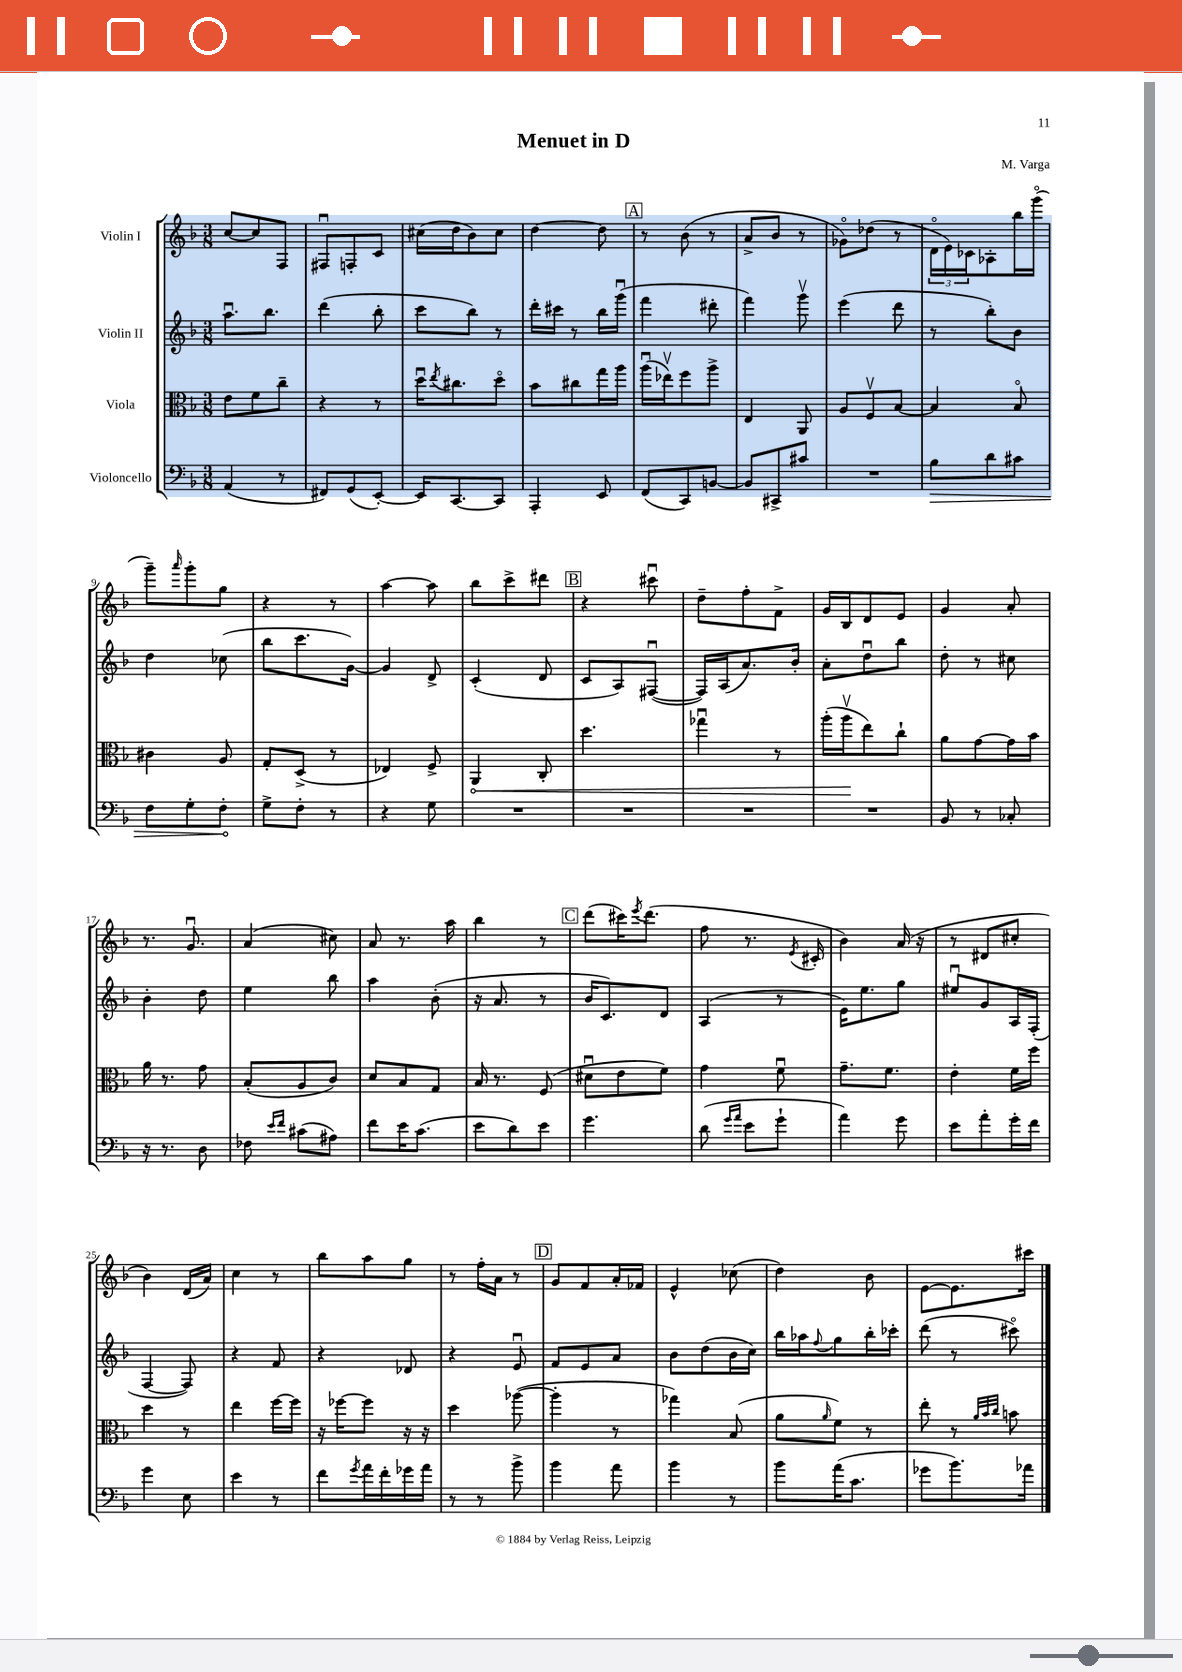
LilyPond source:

\header { title = "Menuet in D" composer = "M. Varga" }
<<
\new StaffGroup <<
\new Staff = "s0" \with { instrumentName = "Violin I" } {
    \clef treble \key f \major \numericTimeSignature \time 3/8
    c''8~ c''8 f8 |
    fis8\downbow f8-. c'8 |
    cis''16( d''16 bes'8) cis''8 |
    d''4~ d''8 |
    \mark \markup { \box "A" } r8 bes'8( r8 |
    a'8-> bes'8 r8 |
    ges'8\flageolet) des''8( r8 |
    \tuplet 3/2 { d'16\flageolet e'16) ces'16 } aes8-. bes''16 g'''16\flageolet( |
    g'''8--) \grace { a'''16 } g'''8-. g''8 |
    r4 r8 |
    a''4~ a''8 |
    bes''8 c'''8-> dis'''8 |
    \mark \markup { \box "B" } r4 cis'''8\downbow |
    d''8-- f''8-. f'8-> |
    g'16 bes16 d'8 e'8 |
    g'4 a'8-. |
    r8. g'8.\downbow |
    a'4( cis''8) |
    a'8 r8. a''16 |
    bes''4 r8 |
    \mark \markup { \box "C" } d'''8( cis'''16) \acciaccatura { e'''8 } d'''8.( |
    f''8 r8. \acciaccatura { e'8 } cis'16-. |
    bes'4) a'16( r16 |
    r8 dis'8 cis''8-. |
    bes'4) d'16( a'16) |
    c''4 r8 |
    bes''8 a''8 g''8 |
    r8 f''16-. a'16 r8 |
    \mark \markup { \box "D" } g'8 f'8 a'16-. fes'16 |
    e'4-^ ces''8( |
    d''4) bes'8 |
    e'8~ e'8. cis'''16 \bar "|." |
}
\new Staff = "s1" \with { instrumentName = "Violin II" } {
    \clef treble \key f \major \numericTimeSignature \time 3/8
    a''8.\downbow bes''8. |
    d'''4( bes''8-. |
    c'''8 bes''8) r8 |
    d'''16-. cis'''16 r8 bes''16 g'''16\downbow( |
    \mark \markup { \box "A" } f'''4 dis'''8-. |
    f'''4) g'''8\upbow |
    e'''4( d'''8 |
    r8 bes''8-.) bes'8 |
    d''4 ces''8( |
    bes''8 c'''8. g'16~) |
    g'4 d'8-> |
    c'4-.( d'8 |
    \mark \markup { \box "B" } c'8 a8) fis8~\downbow( |
    fis16) a16( a'8.) bes'16-. |
    a'8-. d''8\downbow bes''8 |
    d''8-. r8 cis''8 |
    bes'4-. d''8 |
    e''4 bes''8 |
    a''4 bes'8-.( |
    r16 a'8. r8 |
    \mark \markup { \box "C" } bes'16 c'8.) d'8 |
    a4( r8 |
    e'16) e''8. g''8 |
    eis''8\downbow g'8 a16 f16-.( |
    f4~ f8) |
    r4 f'8 |
    r4 des'8 |
    r4 e'8\downbow |
    \mark \markup { \box "D" } f'8 e'8 a'8 |
    bes'8 d''8( bes'16 c''16) |
    bes''16 aes''16 \appoggiatura { f''8 } g''8 bes''16-. ces'''16-. |
    d'''8( r8 cis'''8\flageolet) \bar "|." |
}
\new Staff = "s2" \with { instrumentName = "Viola" } {
    \clef alto \key f \major \numericTimeSignature \time 3/8
    e'8 f'8 c''8-- |
    r4 r8 |
    d''16\downbow \acciaccatura { e''8 } cis''8. d''8\flageolet |
    bes'8 cis''8 g''16 a''16 |
    \mark \markup { \box "A" } a''16\downbow( ees''16\upbow) f''8 a''8-> |
    e4 a,8 |
    a8 f8\upbow bes8~ |
    bes4 bes8\flageolet |
    cis'4 a8 |
    g8-. d8->( r8 |
    ees4) f8-> |
    \once \override Hairpin.circled-tip = ##t a,4\< c8-. |
    \mark \markup { \box "B" } d''4. |
    ges''4\downbow r8 |
    a''16-.( a''16\upbow\! e''8) c''8-! |
    a'8 g'8~ g'16 bes'16 |
    a'16 r8. g'8 |
    bes8-.( a8 c'8) |
    d'8 bes8 g8 |
    bes16 r8. f8( |
    \mark \markup { \box "C" } dis'8\downbow e'8 f'8) |
    g'4 f'8\downbow |
    g'8.-- f'8. |
    e'4-. f'16 f''16 |
    d''4 r8 |
    e''4 f''16~ f''16 |
    r16 fes''16~ fes''8 r16 r16 |
    d''4 aes''8~( |
    \mark \markup { \box "D" } aes''4-. r8 |
    ges''4) bes8( |
    a'8 \grace { a'16 } f'8) r8 |
    e''8-. r8 \grace { a'32 bes'32 c''32 } b'8 \bar "|." |
}
\new Staff = "s3" \with { instrumentName = "Violoncello" } {
    \clef bass \key f \major \numericTimeSignature \time 3/8
    a,4( r8 |
    fis,8) g,8( e,8~-.) |
    e,16 c,8.~ c,8 |
    a,,4-. e,8 |
    \mark \markup { \box "A" } f,8( c,8) b,8~ |
    b,8 cis,8-> cis'8 |
    R4. |
    \once \override Hairpin.circled-tip = ##t bes8\> d'8 cis'8 |
    f8 g8-. f8-.\! |
    g8-> f8-. r8 |
    r4 g8 |
    R4. |
    \mark \markup { \box "B" } R4. |
    R4. |
    R4. |
    bes,8 r8 ces8-. |
    r16 r8. d8 |
    fes8 \grace { e'16 f'16 } cis'8( ais8) |
    f'8 e'16 c'8.( |
    e'8 d'8) e'8 |
    \mark \markup { \box "C" } g'4. |
    d'8( \grace { g'16 a'16 } e'8 g'8-! |
    a'4) g'8 |
    e'8 a'8-. g'16-. f'16 |
    g'4 e8 |
    e'4 r8 |
    f'8 \acciaccatura { g'8 } a'16 f'16-. ges'16 a'16 |
    r8 r8 bes'8-> |
    \mark \markup { \box "D" } bes'4 a'8 |
    bes'4 r8 |
    bes'8 a'16( c'8. |
    ges'8 bes'8.) aes'16 \bar "|." |
}
>>
>>
